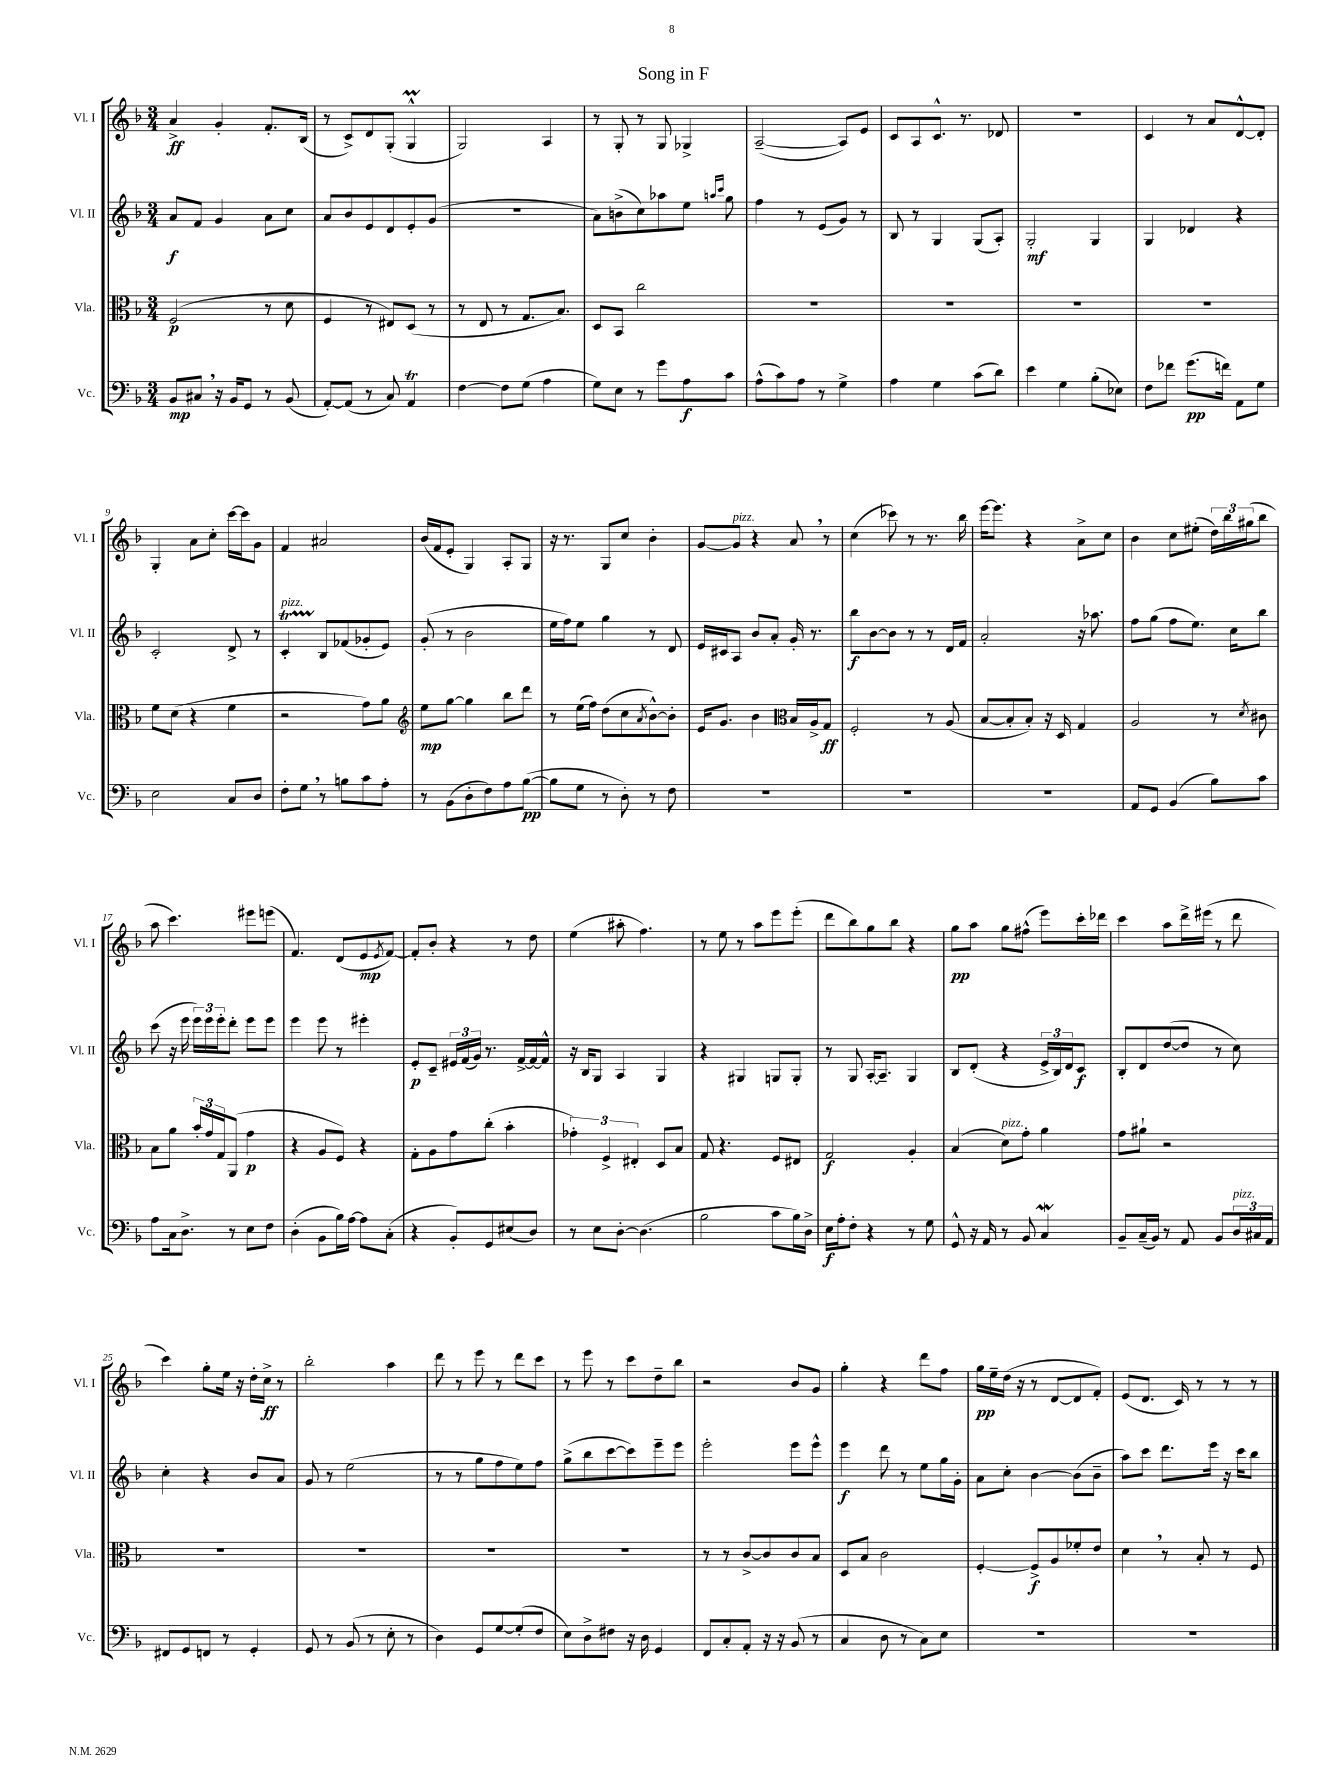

**kern	**kern	**kern	**kern
*staff4	*staff3	*staff2	*staff1
*clefF4	*clefC3	*clefG2	*clefG2
*k[b-]	*k[b-]	*k[b-]	*k[b-]
*M3/4	*M3/4	*M3/4	*M3/4
8BB-	(2F	8a	4a^
8C#	.	8f	.
16r	.	4g	4g'
16BB-	.	.	.
8GG	.	.	.
8r	8r	8a	8.f'
(8BB-	8d	8cc	.
.	.	.	(16B-
=	=	=	=
[8AA')	4F	8a	8r
(8AA]	.	8b-	8c^)
8r	8r	8e	8d
8C)	8E#)	8d	(8G'
4AA	(8D	8e'	4G^^
.	8r	(8g	.
=	=	=	=
[4F	8r	2.r	2G)
.	8E	.	.
8F]	8r	.	.
(8G	8.G	.	.
4A	.	.	4A
.	8.B-)	.	.
=	=	=	=
8G)	8D	8a)	8r
8E	8BB-	(8b^	8G'
8r	2cc	8cc)	8r
8g	.	8aa-	8G
8A	.	8ee	4G-^
.	.	16qqaa	.
.	.	16qqccc	.
8c	.	8gg	.
=	=	=	=
(8A^^	2.r	4ff	([2A~
8c)	.	.	.
8A	.	8r	.
8r	.	(8e	.
4G^	.	8g)	8A])
.	.	8r	8e
=	=	=	=
4A	2.r	8B-	8c
.	.	8r	8A
4G	.	4G	8.c^^
.	.	.	8.r
(8c	.	(8G	.
8d)	.	8A')	8d-
=	=	=	=
4e	2.r	2G'	2.r
4G	.	.	.
(8B-'	.	4G	.
8E-)	.	.	.
=	=	=	=
8F	2.r	4G	4c
8f-	.	.	.
(8.g	.	4d-	8r
.	.	.	8a
16f)	.	.	.
8AA	.	4r	[8d^^
8G	.	.	8d']
=	=	=	=
2E	8f	2c'	4G'
.	(8d	.	.
.	4r	.	8a
.	.	.	8cc'
8C	4f	8d^	[16ccc
.	.	.	16ccc]
8D	.	8r	8g
=	=	=	=
8F'	2r	4c'	4f
8G	.	.	.
8r	.	8B-	2a#
8B	.	(8f-	.
8c	8g)	8g-'	.
8A'	8a	8e)	.
=	=	=	=
*	*clefG2	*	*
8r	8ee	(8g'	(16b-
.	.	.	16f
(8BB-	[8gg	8r	8e'
8D'	4gg]	2b-	4G)
8F)	.	.	.
8A	8bb-	.	8A'
([8B-	8ddd	.	8G
=	=	=	=
8B-]	8r	16ee	16r
.	.	16ff)	8.r
8G	(16ee	8ee	.
.	16ff)	.	.
8r	(8dd	4gg	8G
8D')	8cc	.	8cc
.	8qa	.	.
8r	[8b-^^)	8r	4b-'
8F	8b-']	8d	.
=	=	=	=
2.r	16e	16e	[8g
.	8.g	16c#	.
.	.	8A	8g]
.	4b-	8b-	4r
.	.	8a'	.
*	*clefC3	*	*
.	16B-	16g'	8a
.	16A^	8.r	.
.	8G	.	8r
=	=	=	=
2.r	2F'	8bb-	(4cc
.	.	[8b-	.
.	.	8b-]	8ccc-)
.	.	8r	8r
.	8r	8r	8.r
.	(8A	16d	.
.	.	16f	16bb-
=	=	=	=
2.r	[8B-	2a'	[16eee
.	.	.	8.eee]
.	8B-']	.	.
.	8B-')	.	4r
.	16r	.	.
.	16D	.	.
.	4G	16r	8a^
.	.	8.aa-	.
.	.	.	8cc
=	=	=	=
8AA	2A	8ff	4b-
8GG	.	(8gg	.
(4BB-	.	8ff	8cc
.	.	8.ee)	(8ee#'
8B-)	8r	.	24dd)
.	.	.	24bb-
.	.	16cc	.
.	.	.	(24gg#
.	8qd	.	.
8c	8c#	8bb-	8bb-
=	=	=	=
8A	8B-	(8ccc	8aa
16C	8a	16r	4.ccc)
8.D^	.	16eee	.
.	24b-'	24eee)	.
.	24g	24eee	.
.	24G	24eee'	.
8r	(8AA	8ddd'	.
8E	4g	8eee	8eee#
8F	.	8eee	(8eee
=	=	=	=
(4D'	4r	4eee	4.f)
8BB-	8A	8eee	.
16B-)	8F)	8r	(8d
[16A	.	.	.
8A]	4r	4eee#'	8e
.	.	.	8qe
(8C'	.	.	[8f)
=	=	=	=
4r	8G'	8e'	8f']
.	8A	8c~	8b-'
8BB-')	8g	24e#	4r
.	.	(24f	.
.	.	24g)	.
8GG	(8cc'	8.r	.
(8E#	4b-'	.	8r
.	.	[16f^	.
8D)	.	16f_	8dd
.	.	16f^^]	.
=	=	=	=
8r	6g-')	16r	(4ee
.	.	16B-	.
8E	.	8G	.
.	6F^	.	.
[8D'	.	4A	8aa#'
.	6E#'	.	.
(4.D]	.	.	4.ff)
.	8D	4G	.
.	8B-	.	.
=	=	=	=
2B-	8G	4r	8r
.	4.r	.	8ee
.	.	4G#	8r
.	.	.	8aa
8c	8F	8G	8eee
16B-)	8E#	8G'	(8eee'
16D^	.	.	.
=	=	=	=
16E	2G	8r	8ddd
16A'	.	.	.
8F'	.	8G	8bb-)
4r	.	[16A'	8gg
.	.	8.A~]	.
.	.	.	8bb-
8r	4A'	4G	4r
8G	.	.	.
=	=	=	=
8GG^^	(4B-	8B-	8gg
16r	.	(8d'	8aa
16AA	.	.	.
8r	8d)	4r	8gg
8BB-	8g'	.	(8ff#^^
4C	4a	24e^	8eee)
.	.	24B-)	.
.	.	24d	.
.	.	8c	16ccc'
.	.	.	16ddd-
=	=	=	=
8BB-~	8g	8B-'	4ccc
(16C~	8a#`	8d	.
16BB-)	.	.	.
8r	2r	([8dd	8aa
8AA	.	8dd]	16ddd^
.	.	.	(16eee#
8BB-	.	8r	8r
24D	.	8cc)	8ddd
24C#	.	.	.
24AA	.	.	.
=	=	=	=
8FF#	2.r	4cc'	4ccc)
8GG	.	.	.
8FF	.	4r	8gg'
8r	.	.	16ee
.	.	.	16r
4GG'	.	8b-	16dd'
.	.	.	16cc^
.	.	8a	8r
=	=	=	=
8GG	2.r	8g	2bb-'
8r	.	8r	.
(8BB-	.	(2ee	.
8r	.	.	.
8E'	.	.	4aa
8r	.	.	.
=	=	=	=
4D)	2.r	8r	8ddd
.	.	8r	8r
8GG	.	8gg	8eee
[8G	.	8ff	8r
(8G']	.	8ee)	8ddd
8F	.	8ff	8ccc
=	=	=	=
8E)	2.r	(8gg^	8r
8D^	.	8bb-	8eee
8F#	.	[8ccc	8r
16r	.	8ccc])	8ccc
16D	.	.	.
4GG	.	8eee~	8dd~
.	.	8eee	8bb-
=	=	=	=
8FF	8r	2eee'	2r
8C'	8r	.	.
8AA'	[8c^	.	.
16r	8c]	.	.
16r	.	.	.
(8BB-	8c	8eee	8b-
8r	8B-	8eee^^	8g
=	=	=	=
4C	8D	4eee	4gg'
.	8B-	.	.
8D	2c	8ddd	4r
8r	.	8r	.
8C)	.	8ee	8ddd
8E	.	16gg	8ff
.	.	16g'	.
=	=	=	=
2.r	[4F'	8a	16gg
.	.	.	16ee~
.	.	8cc'	(16dd
.	.	.	16r
.	8F^]	[4b-	8r
.	8A	.	[8d
.	8f-'	(8b-]	8d]
.	8e	8b-~	8f')
=	=	=	=
2.r	4d	8aa)	(8e
.	.	8ccc	8.d
.	8r	8.ddd	.
.	.	.	16c)
.	8B-'	.	8r
.	.	16eee	.
.	8r	16r	8r
.	.	16ccc	.
.	8F	8bb-	8r
==	==	==	==
*-	*-	*-	*-
